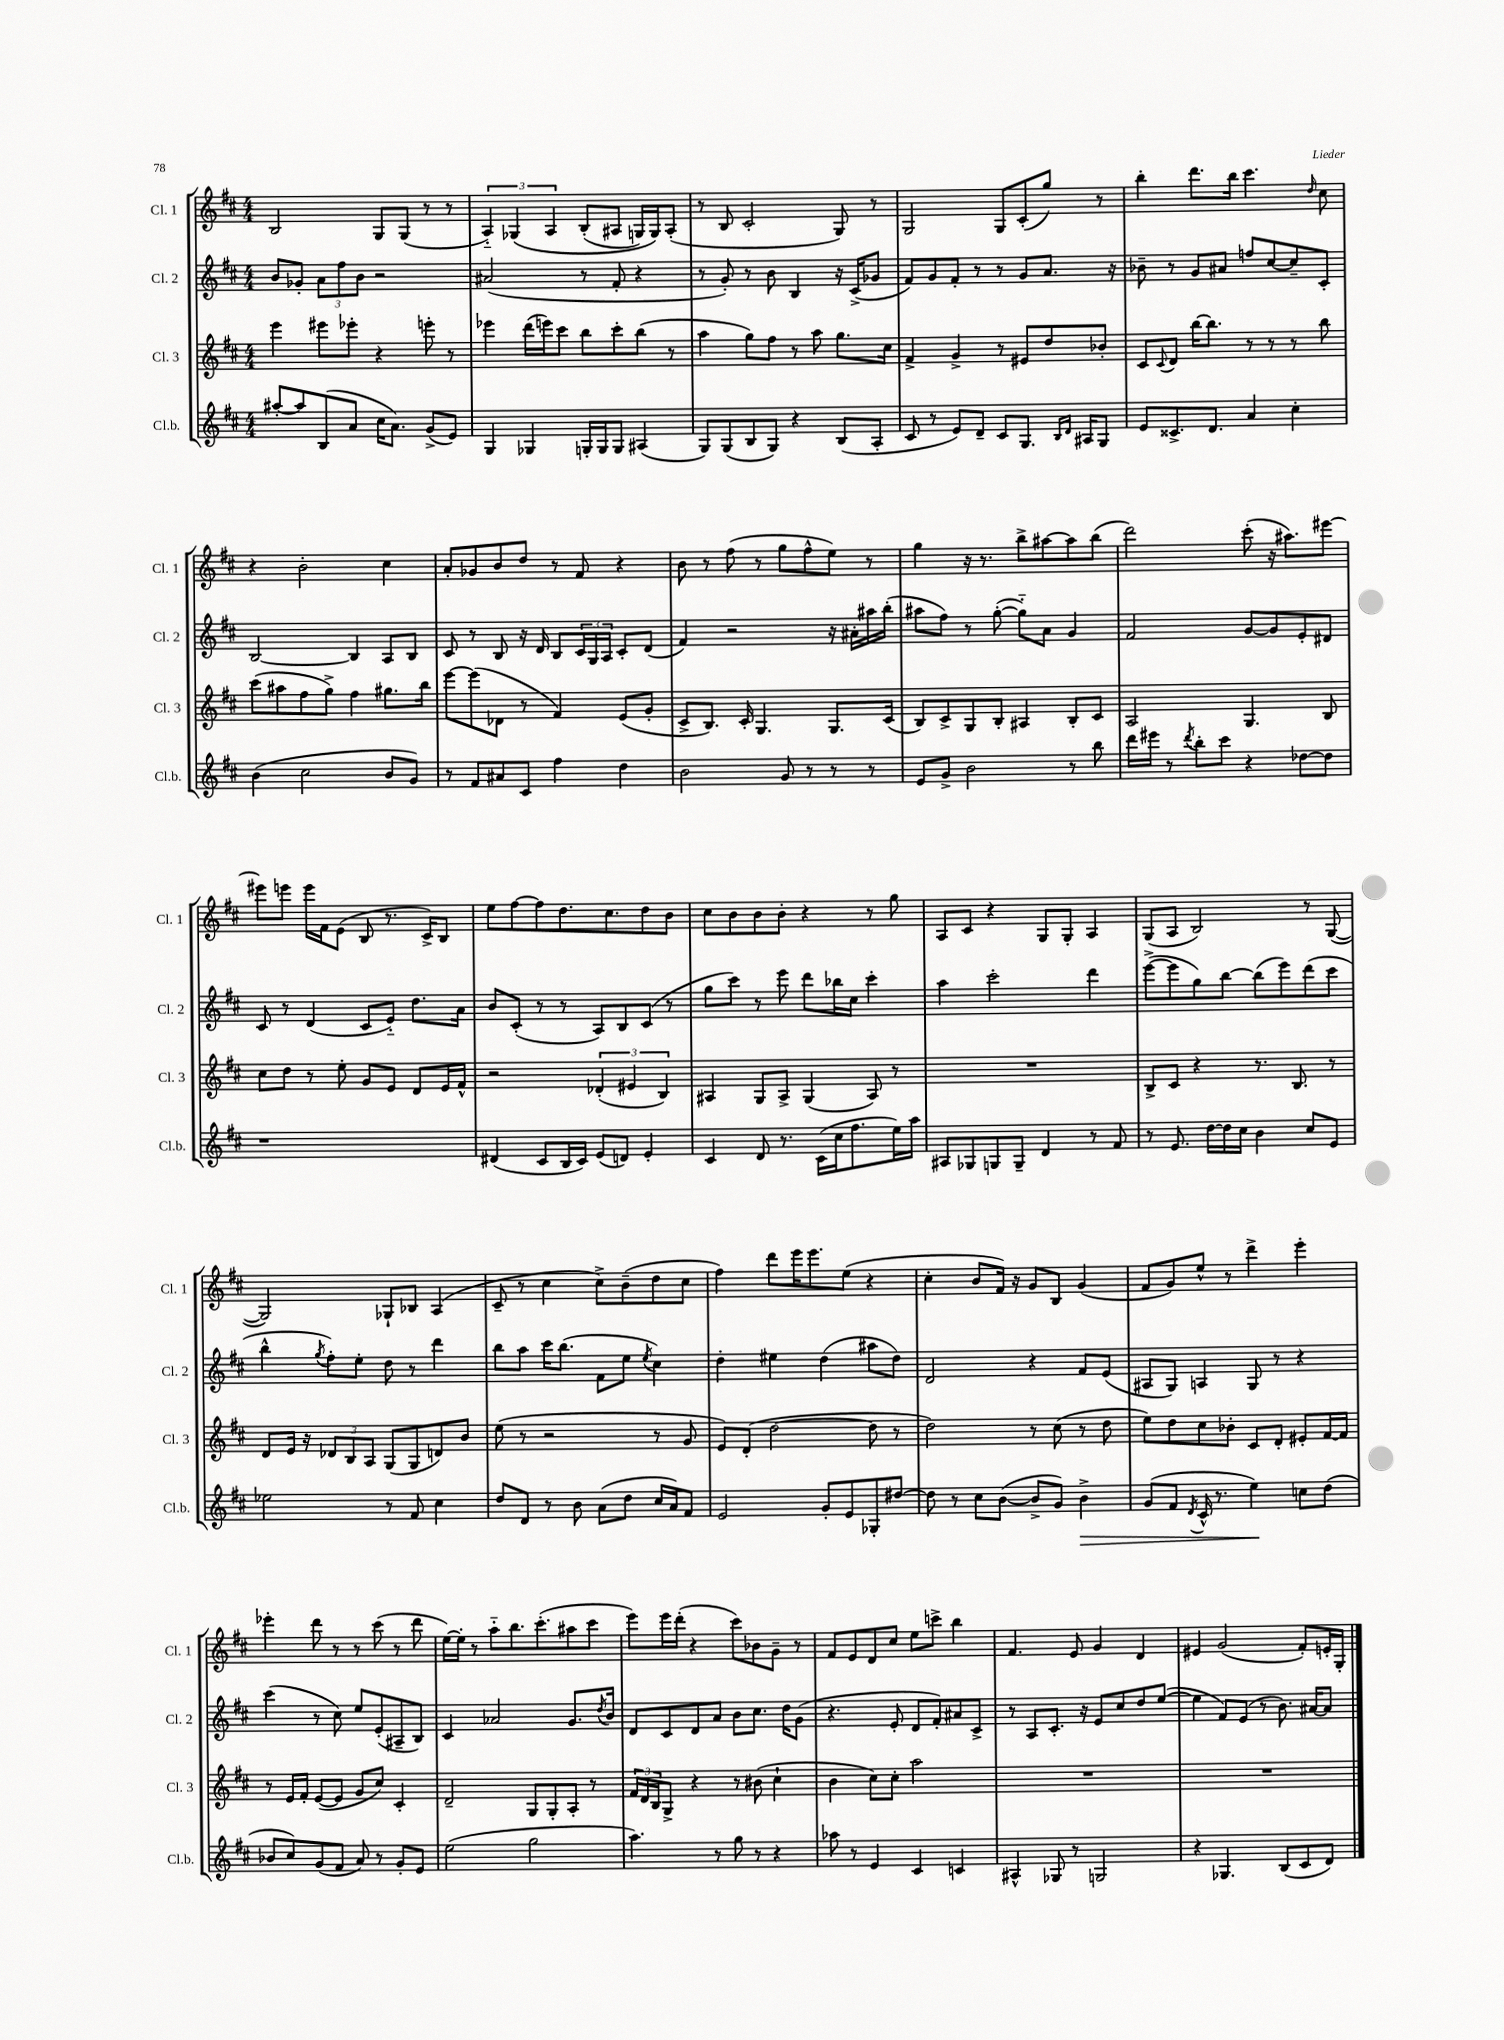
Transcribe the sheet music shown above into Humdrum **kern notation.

**kern	**kern	**kern	**kern
*staff4	*staff3	*staff2	*staff1
*clefG2	*clefG2	*clefG2	*clefG2
*k[f#c#]	*k[f#c#]	*k[f#c#]	*k[f#c#]
*M4/4	*M4/4	*M4/4	*M4/4
[8aa#'	4eee	8b	2B
8aa#]	.	8g-'	.
(8B	8eee#	12a	.
.	.	12ff#	.
8a	8eee-'	.	.
.	.	12b	.
16cc#	4r	2r	8G
8.a)	.	.	.
.	.	.	(8G
(8g^	8eee'	.	8r
8e)	8r	.	8r
=	=	=	=
4G	4eee-	(2a#	6A'~)
.	.	.	&(6G-
4G-	(16ddd	.	.
.	16eee)	.	.
.	.	.	6A
.	8ccc#	.	.
16G'	8bb	8r	(8B'
16G	.	.	.
8G	8ccc#'	8f#'	8A#
(4A#	(8bb	4r	16G)
.	.	.	16G&)
.	8r	.	(8A#'
=	=	=	=
8G)	4aa	8r	8r
(8G	.	8g')	8B
8B	8gg)	8r	2c#'
8G)	8ff#	8b	.
4r	8r	4B	.
.	8aa	.	.
(8B	8.gg	16r	8G)
.	.	(16c#^	.
8A'	.	8g-	8r
.	16cc#	.	.
=	=	=	=
8c#	4f#^	8f#)	2G
8r	.	8g	.
8e)	4g^	8f#'	.
8d~	.	8r	.
8c#	8r	8r	8G
8.G	8e#	8g	(8c#'
.	8dd	8.a	8gg)
16qqB	.	.	.
16qqd	.	.	.
16A#	.	.	.
8G	8b-'	.	8r
.	.	16r	.
=	=	=	=
8e	8c#	8b-~	4bb'
.	8qqc#	.	.
8.c##^	8d	8r	.
.	[16bb	8g	8.ddd
8.d	8.bb]	.	.
.	.	8a#	.
.	.	.	16bb
4a	8r	8ff	4.ccc#
.	8r	[8cc#	.
4cc#'	8r	8cc#~]	.
.	.	.	16qqdd
.	8bb	8c#'	8cc#
=	=	=	=
(4b	(8ccc#	[2B	4r
.	8aa#	.	.
2cc#	8ff#	.	2b'
.	8gg^)	.	.
.	4ff#	4B]	.
8b	8.gg#	8A	4cc#
8g)	.	8B	.
.	16bb	.	.
=	=	=	=
8r	[8eee	8c#	8a'
8f#	(8eee]	8r	8g-
8a#	8d-	8B	8b
8c#	8r	16r	8dd
.	.	16d	.
4ff#	4f#)	8B	8r
.	.	24c#	8f#
.	.	24G	.
.	.	24A	.
4dd	(8e	8c#'	4r
.	8g'	(8d	.
=	=	=	=
2b	8c#^	4f#)	8b
.	8.B)	.	8r
.	.	2r	(8ff#
.	16c#'	.	.
.	4.G	.	8r
8g	.	.	8gg
8r	.	.	8ff#^^
8r	8.G	16r	8ee)
.	.	16a#'	.
8r	.	16aa#	8r
.	(16c#	(16bb'	.
=	=	=	=
8e	8B)	8aa#	4gg
8g^	8c#^	8ff#)	.
2b	8G	8r	16r
.	.	.	8.r
.	8B'	([8gg'	.
.	4A#	8gg'~])	8bb^
.	.	8a	[8aa#
8r	8B'	4g	8aa#]
8bb	8c#	.	(8bb
=	=	=	=
16ddd	2A	2f#	2ddd)
16eee#	.	.	.
8r	.	.	.
8qddd	.	.	.
8bb'	.	.	.
8ccc#	.	.	.
4r	4.G	[8g	(8ccc#'
.	.	8g]	16r
.	.	.	8.aa#)
[8dd-	.	8e'	.
8dd-]	8B	8d#	[8eee#
=	=	=	=
1r	8cc#	8c#	8eee#]
.	8dd	8r	8eee
.	8r	(4d	16eee
.	.	.	16f#
.	8ee'	.	(8e
.	8g	8c#	8B
.	8e	8e'~)	8.r
.	8d	8.dd	.
.	.	.	16c#^)
.	16e	.	8B
.	16f#^^	16a	.
=	=	=	=
(4d#	2r	8b	8ee
.	.	(8c#'	[8ff#
8c#	.	8r	8ff#]
16B	.	8r	8.dd
16c#)	.	.	.
(8e	(6d-'	8A)	.
.	.	.	8.cc#
8d)	.	8B	.
.	6e#	.	.
4e'	.	(8c#	8dd
.	6B)	.	.
.	.	8r	8b
=	=	=	=
4c#	4A#	8gg	8cc#
.	.	8ccc#)	8b
8d	8G	8r	8b
8.r	8A#^	8eee	8b'
.	(4G	8ddd	4r
(16c#	.	.	.
16cc#	.	16bb-	.
8.ff#	.	16cc#	.
.	8A#)	4ccc#'	8r
16ee)	8r	.	8gg
16aa	.	.	.
=	=	=	=
8A#	1r	4aa	8A
8G-	.	.	8c#
8G	.	2ccc#'	4r
8G~	.	.	.
4d	.	.	8G
.	.	.	8G'
8r	.	4ddd	4A
8f#	.	.	.
=	=	=	=
8r	8B^	([8eee^	(8G
8.e	8c#	8eee]	8A
.	4r	8gg)	2B)
[16dd	.	.	.
16dd]	.	[8bb	.
16cc#	.	.	.
4b	8.r	(8bb]	.
.	.	8eee)	.
.	8.B	.	.
8cc#	.	(8ddd	8r
8e	8r	8ccc#	([8G
=	=	=	=
2ee-	8d	4bb^^	2G])
.	16e	.	.
.	16r	.	.
.	.	8qgg	.
.	12d-	8ff#')	.
.	12B	.	.
.	.	8ee'	.
.	12A	.	.
8r	(8G	8dd	8G-`
8f#	8G	8r	8B-
4cc#	8d)	4ddd	(4A
.	8b	.	.
=	=	=	=
8dd	(8ee	8bb	8c#~
8d	8r	8aa	8r
8r	2r	16ccc#	4cc#
.	.	(8.bb	.
8b	.	.	.
(8a	.	8f#	8cc#^)
8dd	.	8ee	(8b~
.	.	8qee	.
16cc#	8r	4cc#)	8dd
16a)	.	.	.
8f#	8g	.	8cc#
=	=	=	=
2e	8e)	4dd'	4ff#)
.	(8d'	.	.
.	[2dd	4ee#	8ddd
.	.	.	16eee
.	.	.	8.eee
8g'	.	(4dd	.
8e	.	.	(8ee
8G-'	8dd]	8aa#	4r
[8dd#	8r	8dd)	.
=	=	=	=
8dd#]	2dd)	2d	4cc#'
8r	.	.	.
8cc#	.	.	8b
([8b	.	.	16f#)
.	.	.	16r
8b^]	8r	4r	8g
8g)	(8cc#	.	8B
4b^	8r	8f#	(4g
.	8dd	(8e	.
=	=	=	=
(8g	8ee)	8A#	8f#
8f#	8dd	8G)	8g)
8qd	.	.	.
16c#^^	8cc#	4A	8ee^^
8.r	.	.	.
.	8b-'	.	8r
4ee)	8c#	8G	4ddd^
.	8d'	8r	.
8cc	8e#'	4r	4eee'
(8dd	[16f#	.	.
.	16f#]	.	.
=	=	=	=
8b-	8r	(4ccc#	4eee-'
8cc#)	16e	.	.
.	16f#'	.	.
(8g	([8e	8r	8ddd
8f#	8e]	8cc#)	8r
8a)	8g	8ee	8r
8r	8cc#)	(8e'	(8ccc#
8g'	4c#'	8A#~	8r
8e	.	8B)	8ddd
=	=	=	=
(2ee	2d~	4c#	[16ee)
.	.	.	16ee']
.	.	.	8r
.	.	2a-	8aa'~
.	.	.	8.bb
2gg	8G	.	.
.	.	.	(8.ccc#'
.	8G'	.	.
.	8A'	8.g	8aa#
.	8r	.	8ccc#
.	.	8qdd	.
.	.	16b	.
=	=	=	=
4.aa)	24f#	8d	8eee)
.	24d	.	.
.	24B	.	.
.	8G^	8c#	16eee
.	.	.	(16ddd'
.	4r	8d	4r
8r	.	8a	.
8gg	8r	8b	8ccc#)
8r	(8b#	8.cc#	8b-
4r	4cc#`	.	8g~
.	.	16dd	.
.	.	(8g	8r
=	=	=	=
8aa-	4b	4.r	8f#
8r	.	.	8e
4e	8cc#)	.	8d
.	8cc#'	8e'	8cc#
4c#	2aa	8d	8ee
.	.	8f#')	8ccc^
4c	.	8a#	4bb
.	.	8c#^	.
=	=	=	=
4A#^^	1r	8r	4.f#
.	.	8A	.
8G-	.	8.c#'	.
8r	.	.	8e
.	.	16r	.
2G	.	8e	4g
.	.	8cc#	.
.	.	8dd	4d
.	.	([8ee	.
=	=	=	=
4r	1r	4ee]	4e#
4.G-	.	8f#)	(2g
.	.	(8e	.
.	.	8r	.
(8B	.	8.b)	.
8c#	.	.	8f#')
.	.	[16a#	.
8d)	.	8a#]	16e'
.	.	.	16G'
==	==	==	==
*-	*-	*-	*-
